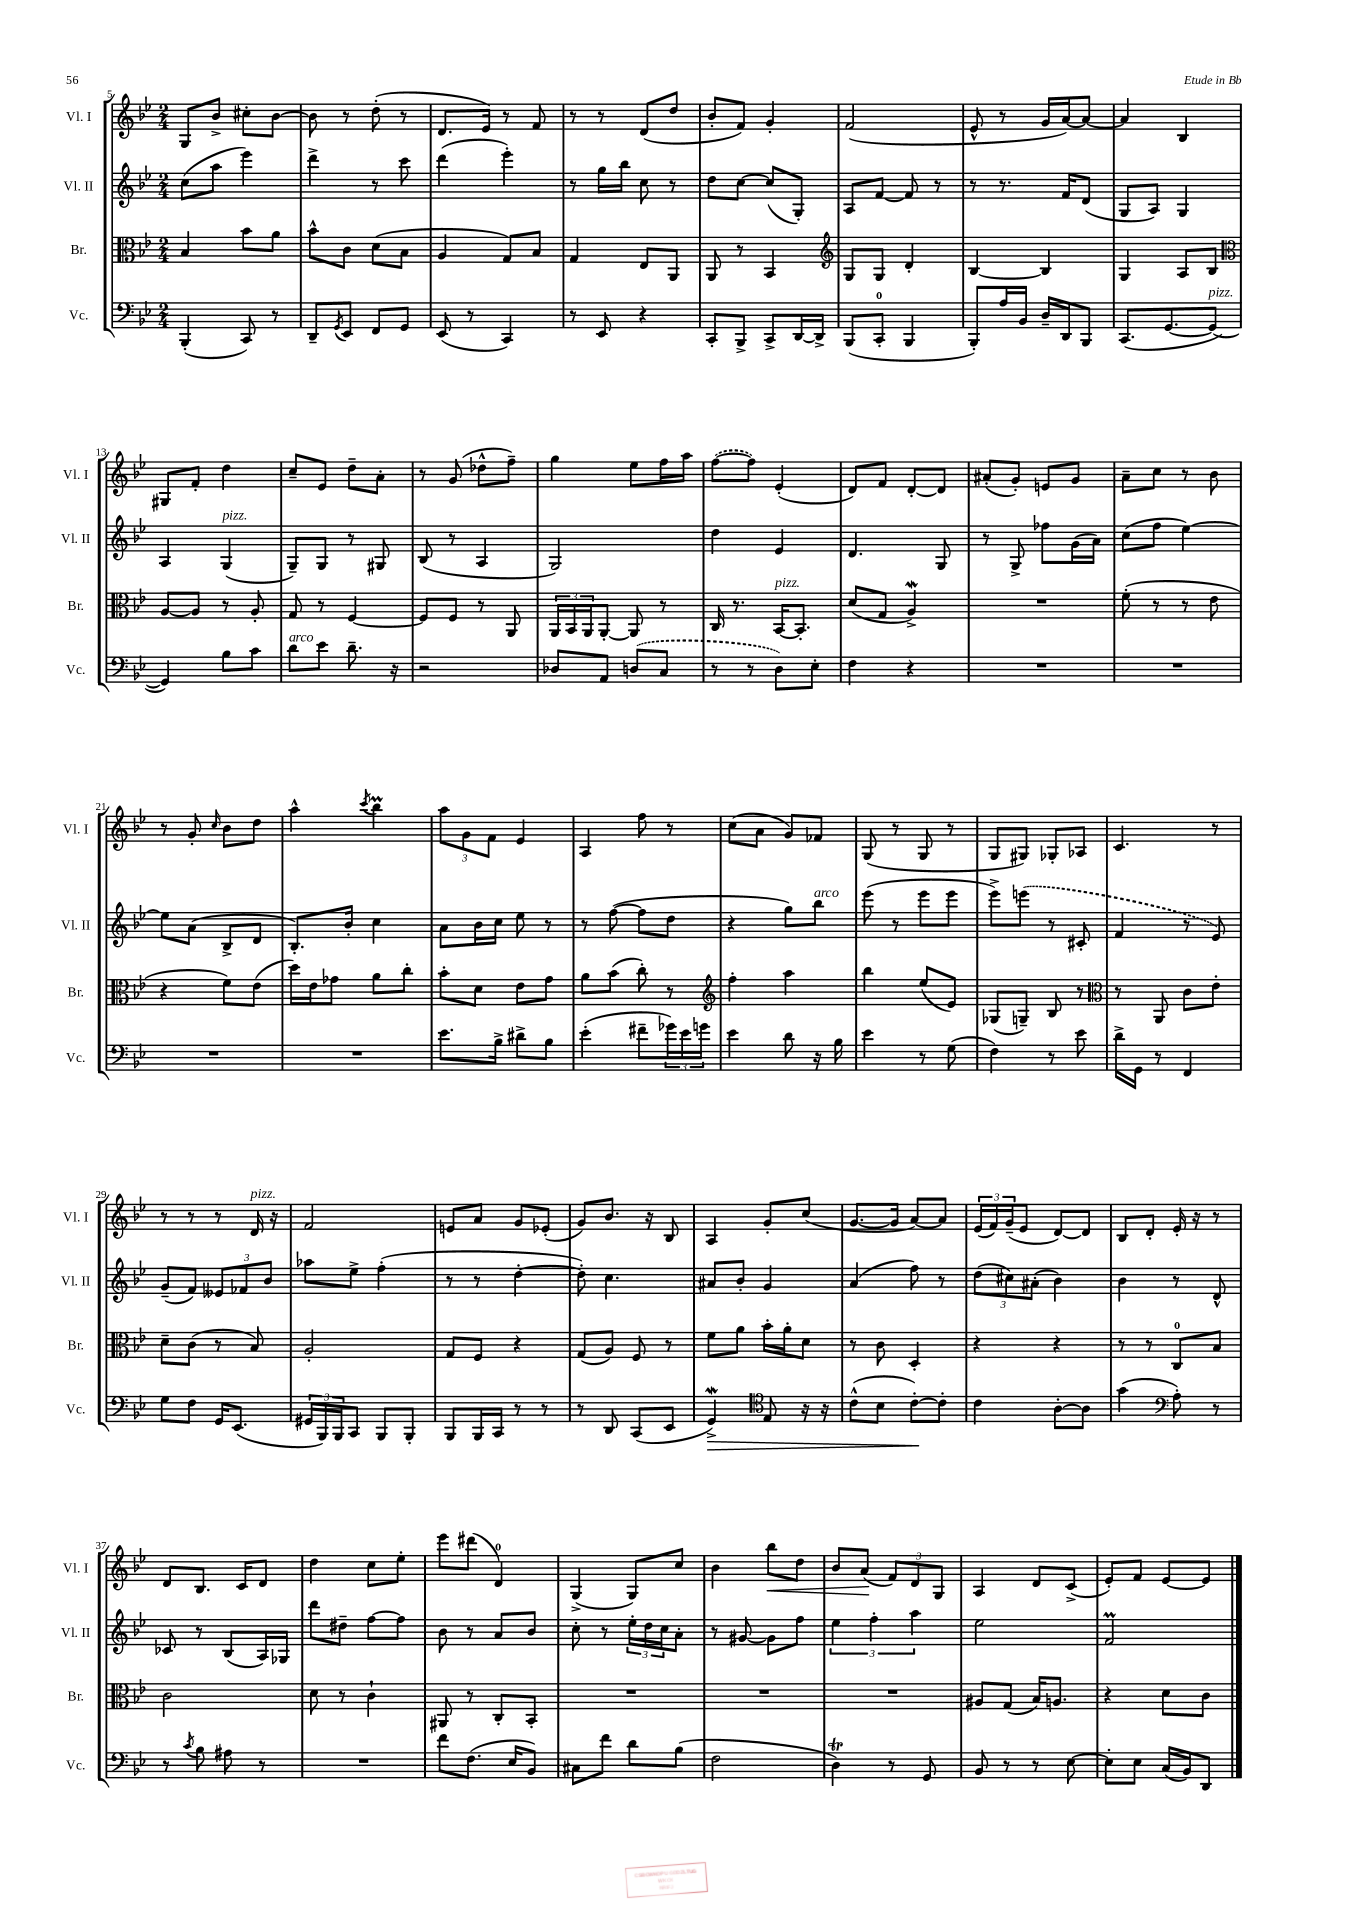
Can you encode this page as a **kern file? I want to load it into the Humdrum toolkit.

**kern	**kern	**kern	**kern
*staff4	*staff3	*staff2	*staff1
*clefF4	*clefC3	*clefG2	*clefG2
*k[b-e-]	*k[b-e-]	*k[b-e-]	*k[b-e-]
*M2/4	*M2/4	*M2/4	*M2/4
(4BBB-'	4B-	(8cc	8G
.	.	8aa	8b-^
8CC)	8b-	4eee-)	8cc#'
8r	8a	.	[8b-
=	=	=	=
8DD~	8b-^^	4ddd^	8b-]
8qGG	.	.	.
8EE-	8c	.	8r
8FF	(8d	8r	(8dd'
8GG	8B-	8ccc	8r
=	=	=	=
(8EE-	4A	(4ddd	8.d
8r	.	.	.
.	.	.	16e-)
4CC)	8G)	4eee-')	8r
.	8B-	.	8f
=	=	=	=
8r	4G	8r	8r
8EE-	.	16gg	8r
.	.	16bb-	.
4r	8E-	8cc	(8d
.	8AA	8r	8dd
=	=	=	=
8CC'	8AA	8dd	8b-'
8BBB-^	8r	[8cc	8f)
8CC^	4BB-	(8cc]	4g'
[16DD	.	8G')	.
16DD^]	.	.	.
=	=	=	=
*	*clefG2	*	*
(8BBB-	8G	8A	(2f
8CC'	8G	[8f	.
4BBB-	4d'	8f]	.
.	.	8r	.
=	=	=	=
8BBB-')	[4B-	8r	8e-^^
16A	.	8.r	8r
16BB-	.	.	.
16D~	4B-]	.	16g
16DD	.	16f	[16a)
8BBB-	.	(8d	8a_
=	=	=	=
(8.CC	4G	8G	4a]
.	.	8A)	.
[8.GG	.	.	.
.	8A	4G	4B-
8GG_	8B-	.	.
=	=	=	=
*	*clefC3	*	*
4GG])	[8A	4A	8G#
.	8A]	.	8f'
8B-	8r	(4G	4dd
8c	8A'	.	.
=	=	=	=
8d	8G	8G~)	8cc~
8e-	8r	8G	8e-
8.d~	[4F	8r	8dd~
.	.	8G#	8a'
16r	.	.	.
=	=	=	=
2r	8F]	(8B-	8r
.	8F	8r	(8g
.	8r	4A	8dd-^^
.	8AA	.	8ff~)
=	=	=	=
8D-	24AA	2G)	4gg
.	24BB-	.	.
.	24AA	.	.
8AA	[8AA'	.	.
(8D	8AA]	.	8ee-
8C	8r	.	16ff
.	.	.	16aa
=	=	=	=
8r	16C	4dd	([8ff
.	8.r	.	.
8r	.	.	8ff])
8D)	[16BB-	4e-	(4e-'
.	8.BB-']	.	.
8E-'	.	.	.
=	=	=	=
4F	(8d	4.d	8d)
.	8G	.	8f
4r	4A^)	.	[8d'
.	.	8G	8d]
=	=	=	=
2r	2r	8r	(8a#'
.	.	8G^	8g')
.	.	8ff-	8e
.	.	(16g	8g
.	.	16a)	.
=	=	=	=
2r	(8f'	(8cc	8a~
.	8r	8ff	8cc
.	8r	[4ee-)	8r
.	8e-	.	8b-
=	=	=	=
2r	4r	8ee-]	8r
.	.	(8a	8g'
.	.	.	16qqcc
.	8f)	8B-^	8b-
.	(8e-	8d	8dd
=	=	=	=
2r	16dd)	8.B-')	4aa^^
.	16e-	.	.
.	8g-	.	.
.	.	16b-'	.
.	.	.	8qccc
.	8a	4cc	4bb-
.	8cc'	.	.
=	=	=	=
8.e-	8b-'	8a	12aa
.	.	.	12g
.	8d	16b-	.
.	.	.	12f
16B-^	.	16cc	.
8d#^	8e-	8ee-	4e-
8B-	8g	8r	.
=	=	=	=
(4e-'	8a	8r	4A
.	(8b-	([8ff	.
8f#~	8cc')	8ff]	8ff
24g-)	8r	8dd	8r
24e-	.	.	.
24g	.	.	.
=	=	=	=
*	*clefG2	*	*
4e-	4ff'	4r	(8cc
.	.	.	8a
8d	4aa	8gg)	8g)
16r	.	8bb-	8f-
16B-	.	.	.
=	=	=	=
4e-	4bb-	(8eee-	(8G
.	.	8r	8r
8r	(8ee-	8eee-	8G
(8G	8e-)	8eee-	8r
=	=	=	=
4F)	(8G-	8eee-^)	8G
.	8G~)	(8eee	8G#)
8r	8B-	8r	8G-'
8e-	8r	8c#'	8A-
=	=	=	=
*	*clefC3	*	*
16d^	8r	4f	4.c
16GG	.	.	.
8r	8AA	.	.
4FF	8c	8r	.
.	8e-'	8e-)	8r
=	=	=	=
8G	8d~	(8g~	8r
8F	(8c	8f)	8r
16GG	8r	12e--	8r
(8.EE-	.	.	.
.	.	12f-	.
.	8B-)	.	16d
.	.	12b-	.
.	.	.	16r
=	=	=	=
24GG#	2A'	8aa-	2f
24BBB-)	.	.	.
24BBB-	.	.	.
8CC	.	8ee-^	.
8BBB-	.	(4ff'	.
8BBB-'	.	.	.
=	=	=	=
8BBB-	8G	8r	8e
16BBB-	8F	8r	8a
16CC	.	.	.
8r	4r	[4dd'	8g
8r	.	.	(8e-'
=	=	=	=
8r	(8G	8dd'])	8g)
8DD	8A)	4.cc	8.b-
(8CC	8F	.	.
.	.	.	16r
8EE-	8r	.	8B-
=	=	=	=
4GG^)	8f	8a#	4A
.	8a	8b-'	.
*clefC4	*	*	*
8E-	16b-'	4g	8g'
.	16a'	.	.
16r	8d	.	(8cc
16r	.	.	.
=	=	=	=
(8c^^	8r	(4a	[8.g
8B-	8c	.	.
.	.	.	16g]
[8c')	4D'	8ff)	[8a)
8c']	.	8r	8a]
=	=	=	=
4c	4r	(12dd	(24e-
.	.	.	24f)
.	.	12cc#)	(24g~
.	.	.	8e-
.	.	(12a#'	.
[8A'	4r	4b-)	[8d)
8A]	.	.	8d]
=	=	=	=
(4g	8r	4b-	8B-
.	8r	.	8d'
*clefF4	*	*	*
8A')	8C	8r	16e-'
.	.	.	16r
8r	8B-	8d^^	8r
=	=	=	=
8r	2c	8c-	8d
8qc	.	.	.
8B-	.	8r	8.B-
8A#	.	(8B-	.
.	.	.	16c
8r	.	16A)	8d
.	.	16G-	.
=	=	=	=
2r	8d	8ddd	4dd
.	8r	8dd#~	.
.	4c`	[8ff	8cc
.	.	8ff]	8ee-'
=	=	=	=
8f	8AA#	8b-	8eee-
(8.F	8r	8r	(8ddd#
.	8C'	8a	4d)
16E-	.	.	.
8BB-)	8BB-'	8b-	.
=	=	=	=
8C#	2r	8cc'	(4G^
8f	.	8r	.
8d	.	24ee-'	8G)
.	.	24dd	.
.	.	24cc	.
(8B-	.	8a'	8cc
=	=	=	=
2F	2r	8r	4b-
.	.	[8g#	.
.	.	8g#]	8bb-
.	.	8ff	8dd
=	=	=	=
4D)	2r	6ee-	8b-
.	.	.	(8a
.	.	6ff'	.
8r	.	.	12f)
.	.	6aa	12d
8GG	.	.	.
.	.	.	12G
=	=	=	=
8BB-	8A#	2ee-	4A
8r	(8G	.	.
8r	16B-)	.	8d
.	8.A	.	.
[8E-	.	.	(8c^
=	=	=	=
8E-']	4r	2f	8e-')
8E-	.	.	8f
(16C	8d	.	[8e-
16BB-)	.	.	.
8DD	8c	.	8e-]
==	==	==	==
*-	*-	*-	*-
